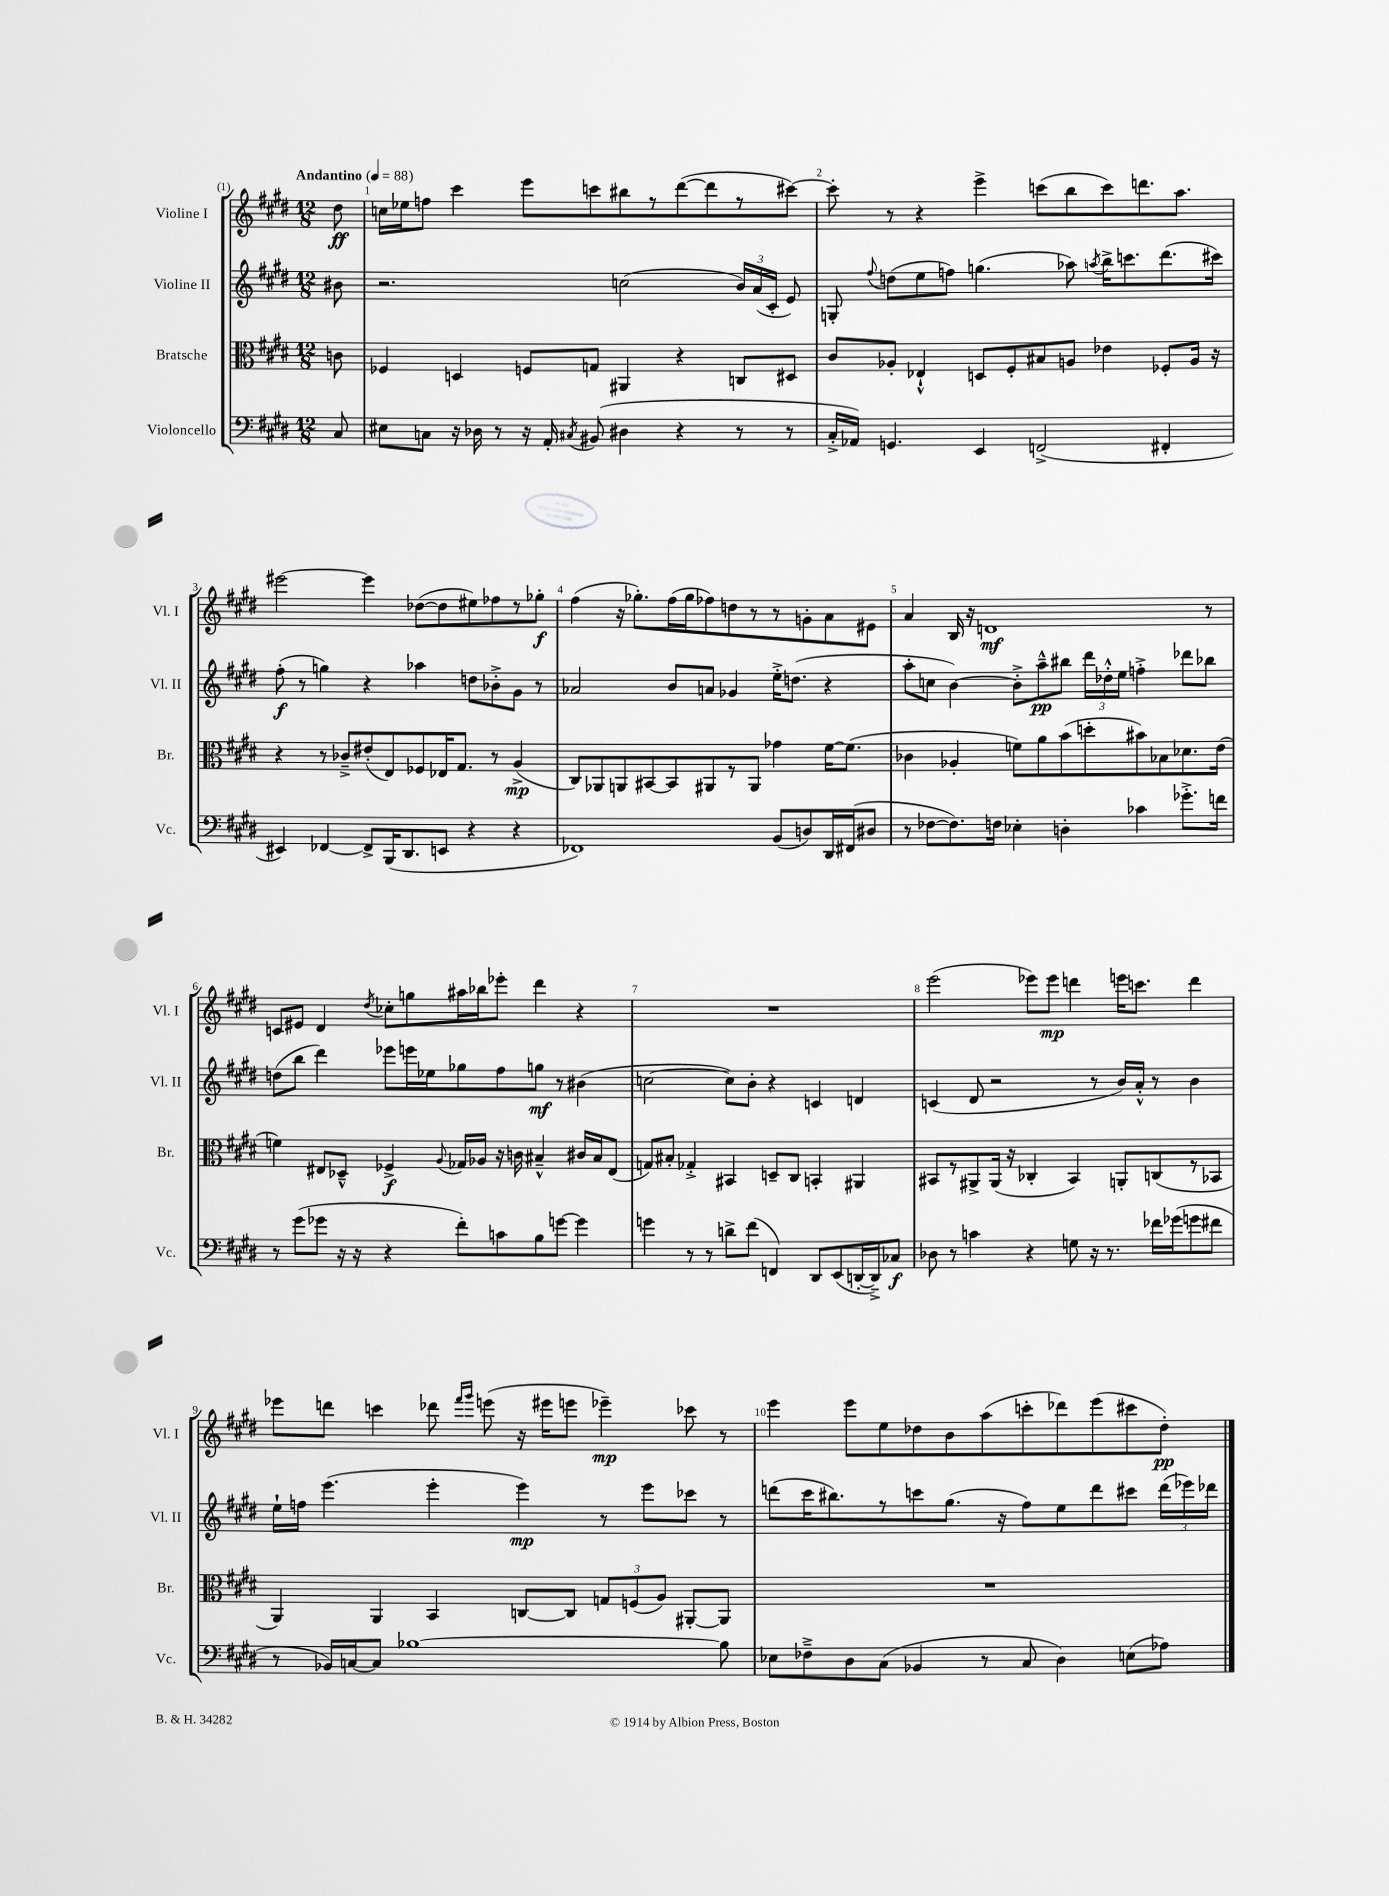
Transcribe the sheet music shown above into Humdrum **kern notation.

**kern	**kern	**kern	**kern
*staff4	*staff3	*staff2	*staff1
*clefF4	*clefC3	*clefG2	*clefG2
*k[f#c#g#d#]	*k[f#c#g#d#]	*k[f#c#g#d#]	*k[f#c#g#d#]
*M12/8	*M12/8	*M12/8	*M12/8
*MM88	*MM88	*MM88	*MM88
8C#	8c	8b#	8dd#
=	=	=	=
8E#	4F-	2.r	16cc
.	.	.	16ee-
8C	.	.	8ff
16r	4D	.	4ccc#
16D-	.	.	.
8r	.	.	.
16r	8F	.	8eee
16AA'	.	.	.
8qC#	.	.	.
(8BB#	8G	.	8ccc
4D#	4AA#	(2cc	8bb#
.	.	.	8r
4r	4r	.	([8ddd#
.	.	.	8ddd#]
8r	8C	24b)	8r
.	.	(24a	.
.	.	24c#'	.
8r	8D#	8e)	[8ccc#)
=	=	=	=
16C#'^	8c#	8G'	8ccc#']
16AA-)	.	.	.
.	.	8qqff#	.
4.GG	8A-'	(8dd	8r
.	4E-`^^	8ee	4r
.	.	8ff)	.
4EE	8D	(4.gg	4eee^
.	8F#'	.	.
(2FF^	8B#	.	(8ccc
.	8A	8aa-)	8bb
.	.	8qaa	.
.	4e-	16bb^	8ccc)
.	.	8.ccc	.
.	.	.	8.ddd
4FF#'	8F-'	(8.ddd#	.
.	.	.	8.aa
.	16A	.	.
.	16r	16ccc#)	.
=	=	=	=
4EE#)	4r	(8ff#'	[2eee#
.	.	8r	.
[4FF-	8r	4gg)	.
.	8c-~^	.	.
8FF-^]	(8e#'	4r	4eee#]
(16BBB	8E)	.	.
8.DD#	.	.	.
.	8F-	4aa-	([8dd-
8EE	16E-	.	8dd-]
.	8.G#	.	.
4r	.	8dd	8ee#)
.	8r	8b-'^	8ff-
4r	(4A^	8g#	8r
.	.	8r	8gg-'
=	=	=	=
1FF-)	8C#)	2a-	(4ff#
.	8AA-	.	.
.	8AA	.	16r
.	.	.	8.gg-')
.	[8BB#	.	.
.	8BB#]	8b	(16ff#
.	.	.	16gg-
.	8AA#	8a	8ff-)
.	8r	4g-	8dd
.	8AA#	.	8r
(8BB	4g-	16ee'^	8r
.	.	(8.dd	.
8D)	.	.	8g'
16DD#	[16f#	4r	8a
(16FF#	(8.f#]	.	.
8D#	.	.	8e#
=	=	=	=
8r	4c-	8aa'	4a
[8F-	.	8cc	.
8.F-])	4A-'	[4b)	16B
.	.	.	16r
.	.	.	1d
16F	.	.	.
4E-'	8f)	8b'^]	.
.	8a	8aa~^^	.
4D'	(8b	8bb#	.
.	8dd'	24ddd#	.
.	.	24dd-'^^	.
.	.	24ee	.
4c-	8b#)	4ff'^	.
.	8B-	.	.
8.g-'^	8.d-	8ddd-	.
.	.	8bb-	8r
16f	(16e	.	.
=	=	=	=
8r	4f)	(8dd	8c
(8g#	.	8bb	8e#
8g-	8E#	4ddd#)	4d#
16r	8D-~^^	.	.
16r	.	.	.
.	.	.	8qdd#
4r	4F-^	8eee-	8cc-'
.	.	16eee	8gg
.	.	16ee-	.
.	8qqA	.	.
8f#')	16G-	8gg-	16aa#
.	16A-	.	16bb-
8c	16r	8ff#	8eee-'
.	16c	.	.
8B	4B#~^^	8gg	4ddd#
[8g	.	8r	.
4g]	16c#	(4b#	4r
.	16B#	.	.
.	(8E#	.	.
=	=	=	=
4g	8G)	[2cc	1.r
.	8B#'	.	.
8r	4G-'^	.	.
8r	.	.	.
8d^	4BB#	8cc])	.
(8f#	.	8b'	.
4FF)	8D~	4r	.
.	8C#	.	.
8DD#	4BB'	4c	.
(8EE	.	.	.
[16DD'	4AA#	4d	.
16DD~^])	.	.	.
8C-	.	.	.
=	=	=	=
8D-	8BB#	(4c	(2eee
8r	8r	.	.
4c	8AA#^	8d#	.
.	(16AA#	2r	.
.	16r	.	.
4r	4C-'	.	8eee-)
.	.	.	8eee-
8G	4BB#)	.	4ddd
16r	.	8r	.
8.r	.	.	.
.	8AA'	16b)	16eee
.	.	16a'^^	8.ccc
16f-	(8C	8r	.
(16g-	.	.	.
8g	8r	4b	4ddd
8f#	8BB-	.	.
=	=	=	=
8r	4AA)	16ee`	8eee-
.	.	16ff	.
16BB-)	.	(4.eee	8ddd
[16C	.	.	.
8C]	4AA	.	4ccc
[1B-	.	.	.
.	4BB	4eee'	8ddd-
.	.	.	16qqfff#
.	.	.	16qqggg#
.	.	.	(8eee
.	[8C	4eee)	16r
.	.	.	16eee#
.	8C]	.	8eee
.	12G	8r	4eee-~)
.	(12F	.	.
.	.	8eee	.
.	12A)	.	.
.	[8AA#'	8ccc-	8ccc-
8B-]	8AA#]	8r	8r
=	=	=	=
8E-	1.r	(8ddd	4eee
8F-~^	.	16ccc#	.
.	.	8.bb#)	.
8D#	.	.	8eee
(8C#	.	8r	8ee
4BB-	.	8ccc	8dd-
.	.	(8.gg#	8b
8r	.	.	(8aa
.	.	16r	.
8C#	.	8ff#)	8ccc'
4D#)	.	8ee	8ddd-)
.	.	8ddd	(8eee
(8E	.	8ccc#	8ccc#
8A-)	.	(24ddd	8dd-')
.	.	24eee-)	.
.	.	24ddd-	.
==	==	==	==
*-	*-	*-	*-
